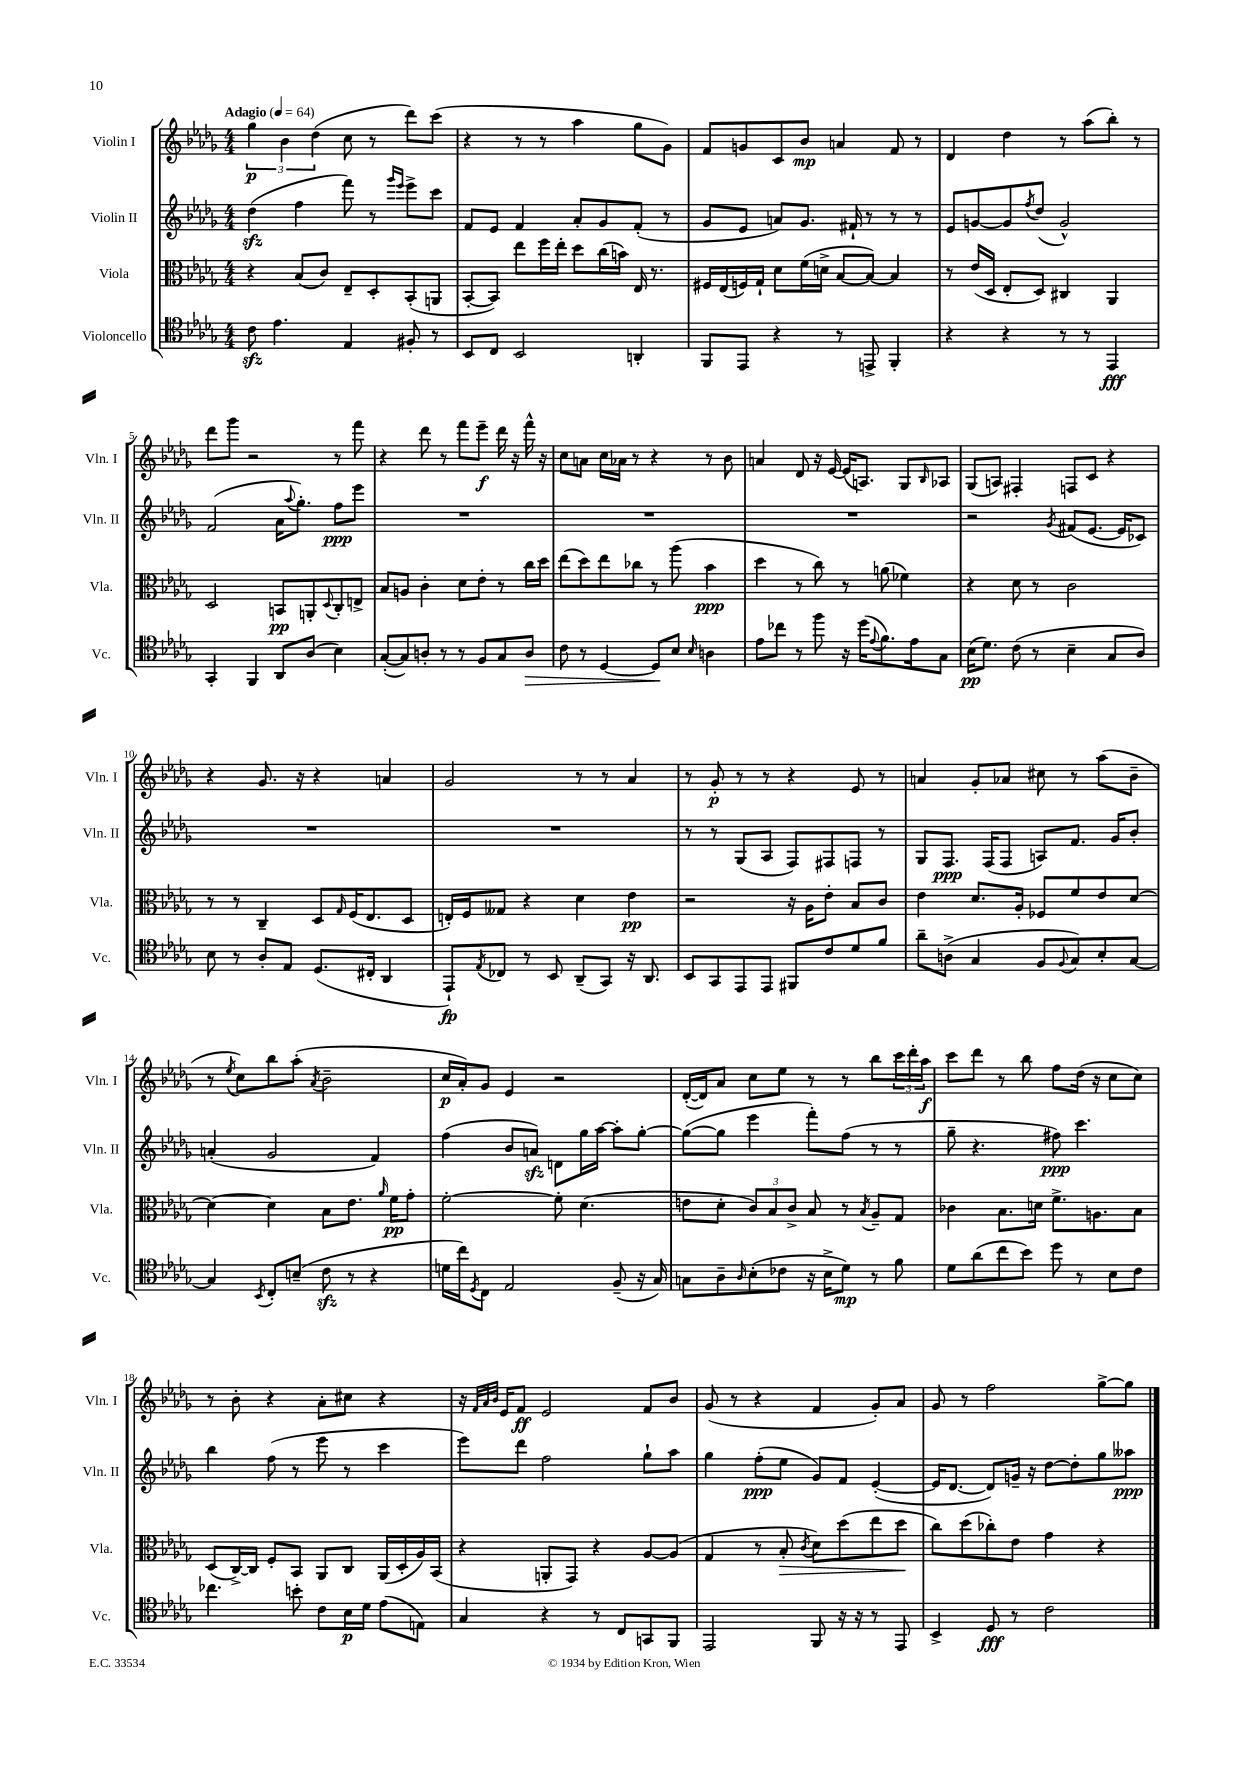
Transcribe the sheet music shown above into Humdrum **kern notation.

**kern	**kern	**kern	**kern
*staff4	*staff3	*staff2	*staff1
*clefC4	*clefC3	*clefG2	*clefG2
*k[b-e-a-d-g-]	*k[b-e-a-d-g-]	*k[b-e-a-d-g-]	*k[b-e-a-d-g-]
*M4/4	*M4/4	*M4/4	*M4/4
*MM64	*MM64	*MM64	*MM64
8c\	4r	(4dd-\	6gg-\
4.e-\	.	.	.
.	.	.	6b-\
.	(8B-/L	4ff\	.
.	.	.	(6dd-\
.	8c/J)	.	.
4E-/	8E-~/L	8fff\)	8cc\
.	8D-'/	8r	8r
.	.	16qqggg-/LL	.
.	.	16qqeee-/JJ	.
8F#'/	(8BB-'/	8eee-^\L	8ddd-\L)
8r	8AA/J	8ccc\J	(8ccc\J
=	=	=	=
8BB-/L	[8BB-'/L	8f/L	4r
8C/J	8BB-/]J)	8e-/J	.
2BB-/	8ee-\L	4f/	8r
.	16ff\L	.	8r
.	16ee-'\JJ	.	.
.	8dd-\L	8a-'/L	4aa-\
.	(16cc\L	8g-/	.
.	16b\JJ)	.	.
4AA'/	16E-/	(8f'/J	8gg-\L
.	8.r	.	.
.	.	8r	8g-\J)
=	=	=	=
8FF/L	16F#/LL	8g-/L	8f/L
.	(16E-/	.	.
8EE-/J	16F/)	8e-/J	8g/
.	16G-`/JJ	.	.
4r	8d-\L	8a/L)	8c/
.	(16f\L	8.g-/J	8b-/J
.	16d^\JJ	.	.
8r	[8B-/L	.	4a/
.	.	16f#`/	.
8EE^/	8B-/_J)	8r	.
4FF'/	4B-/]	8r	8f/
.	.	8r	8r
=	=	=	=
4r	8r	8e-/L	4d-/
.	(16e-/LL	[8g/	.
.	16D-/JJ	.	.
4r	8E-'/L	8g/]	4dd-\
.	.	8qff/	.
.	8D-/J)	(8dd-/J	.
8r	4C#/	2g^^/)	8r
8r	.	.	(8aa-\L
4EE-/	4AA-/	.	8bb-'\J)
.	.	.	8r
=	=	=	=
4GG-'/	2D-/	(2f/	8ddd-\L
.	.	.	8ggg-\J
4FF/	.	.	2r
8AA-/L	8BB/L	16a-\LK	.
.	.	8qqaa-/	.
.	.	8.gg-'\J)	.
(8A-/J	8AA'/	.	.
.	8qqD-/	.	.
4B-\)	8C'/	8ff\L	8r
.	8E^/J	8eee-\J	8fff\
=	=	=	=
([8G-'/L	8B-/L	1r	4r
8G-/])	8A/J	.	.
8A'/J	4c'\	.	8ddd-\
8r	.	.	8r
8r	8d-\L	.	8fff\L
8F/L	8e-'\J	.	8eee-~\J
8G-/	8r	.	16ddd-\
.	.	.	16r
8A/J	16cc\LL	.	16fff^^\
.	16dd-\JJ	.	16r
=	=	=	=
8c\	(8ee-\L	1r	8cc\L
8r	8dd-\)	.	8a\J
[4D-/	8ee-\	.	16cc\LL
.	.	.	16a-\JJ
.	8cc-\J	.	8r
8D-/]L	8r	.	4r
8B-/J	(8aa-\	.	.
16qqB-/	.	.	.
4A\	4b-\	.	8r
.	.	.	8b-\
=	=	=	=
8e-\L	4dd-\	1r	4a/
8cc-\J	.	.	.
8r	8r	.	8d-/
8ff\	8cc\)	.	16r
.	.	.	[16e-/
16r	8r	.	(16e-/]LK
(16dd-\LK	.	.	8.A/J)
8qqe-/	.	.	.
8.f\)	(8a\	.	.
.	4f-\)	.	8G-/L
16e-\k	.	.	.
.	.	.	16qqB-/
8G-\J	.	.	8A-/J
=	=	=	=
(16B-\LK	4r	2r	(8G-/L
8.d-\J)	.	.	.
.	.	.	8A/J)
(8c\	8d-\	.	4F#'/
8r	8r	.	.
.	.	8qg-/	.
4B-~\	2c\	(8f#/L	8F/L
.	.	[8.e-/J	8c/J
8G-/L	.	.	4r
.	.	16e-/]LK	.
8A-/J)	.	8c-/J)	.
=	=	=	=
8B-\	8r	1r	4r
8r	8r	.	.
8A-'/L	4C~/	.	8.g-/
8E-/J	.	.	.
.	.	.	16r
(8.D-/L	8D-/L	.	4r
.	16qqG-/	.	.
.	(16F/K	.	.
16C#'/Jk	8.E-/	.	.
4AA-/	.	.	4a/
.	8D-/J	.	.
=	=	=	=
8EE-`/L)	16E'/LL)	1r	2g-/
.	16F/J	.	.
8qE-/	.	.	.
8C-/J	8G--/J	.	.
8r	4r	.	.
8BB-/	.	.	.
(8AA-~/L	4d-\	.	8r
8GG-/J)	.	.	8r
16r	4e-\	.	4a-/
8.AA-/	.	.	.
=	=	=	=
8BB-/L	2r	8r	8r
8GG-/	.	8r	8g-'/
8EE-/	.	(8G-/L	8r
8EE-/J	.	8A-/J	8r
8FF#/L	16r	8F/L)	4r
.	16A-\LK	.	.
8c/	8e-'\J	8F#/	.
8d-/	8B-/L	8F/J	8e-/
8f/J	8c/J	8r	8r
=	=	=	=
8a-~\L	4e-\	8G-/L	4a/
(8A^\J	.	8.F/J	.
4G-/	8.d-/L	.	8g-'/L
.	.	(16F/LK	.
.	.	8F/J	8a-/J
.	16A-'/Jk	.	.
8F/L	8F-/L	8A/L)	8cc#\
8qqF/	.	.	.
8G-/)	8f/	8.f/J	8r
8B-'/	8e-/	.	(8aa-\L
.	.	16g-/LK	.
[8G-/J	[8d-/J	8b-'/J	8b-~\J
=	=	=	=
4G-/]	4d-\_	(4a'/	8r
.	.	.	8qee-/
.	.	.	8cc\L)
8qBB-/	.	.	.
8C'/L	4d-\]	2g-/	8bb-\
(8B~/J	.	.	(8aa-'\J
.	.	.	8qa-/
8c\	8B-\L	.	2b-~\
8r	8.e-\J	.	.
4r	.	4f/)	.
.	16qqa-/	.	.
.	16f\LK	.	.
.	8g-'\J	.	.
=	=	=	=
16d\LL	[2f'\	(4ff\	16cc/LL
16cc\J)	.	.	16a-'/J)
8qD-/	.	.	.
8C\J	.	.	8g-/J
2E-/	.	8b-/L	4e-/
.	.	8a/J)	.
.	8f'\]	8d\L	2r
.	(4.d-\	16gg-\L	.
.	.	[16aa-\JJ	.
(8F~/	.	8aa-'\]L	.
16r	.	[8gg-'\J	.
16G-/)	.	.	.
=	=	=	=
8G\L	8e\L	(8gg-\_L	([16d-'/LL
.	.	.	16d-/]J)
8A-~\	8d-'\J	8gg-\]J	8a-/J
16qqA-/	.	.	.
(8B-'\	12c/L)	4eee-\	8cc\L
.	12B-/	.	.
8c-\J	.	.	8ee-\J
.	12c^/J	.	.
16r	8B-/	8fff'\L)	8r
16B-^\LK	.	.	.
8d-\J)	8r	(8ff\J	8r
.	8qB-/	.	.
8r	8A-~/L	8r	8bb-\L
8f\	8G-/J	8r	24ccc\L
.	.	.	24ddd-'\
.	.	.	24aa-\JJ
=	=	=	=
8d-\L	4c-\	8gg-~\	8ccc\L
(8a-\	.	4.r	8ddd-\J
8cc\	8.B-\L	.	8r
8b-\J)	.	.	8bb-\
.	16d\Jk	.	.
8dd-\	8.f^\L	8ff#\)	8ff\L
8r	.	4.ccc\	(16dd-\Jk
.	8.A\	.	16r
8B-\L	.	.	8cc\L
8c\J	8B-\J	.	8cc\J)
=	=	=	=
4.cc-\	(8D-/L	4bb-\	8r
.	[16C^/L)	.	8b-'\
.	16C/]JJ	.	.
.	8F'/L	(8ff\	4r
8b'\	8BB-/J	8r	.
8c\L	8AA-/L	8eee-\	8a-'\L
16B-\L	8C/J	8r	8cc#\J
16d-\JJ	.	.	.
(8e-\L	(16AA-/LL	4ccc\	4r
.	16D-'/	.	.
8E\J)	16A-/)	.	.
.	(16BB-/JJ	.	.
=	=	=	=
4G-/	4r	8eee-\L)	16r
.	.	.	32qqf/LLL
.	.	.	32qqa-/
.	.	.	32qqb-/JJJ
.	.	.	16e-/LK
.	.	8ddd-\J	8f/J
4r	8AA'/L	2ff\	2e-/
.	8GG-/J)	.	.
8r	4r	.	.
8C/L	.	.	.
8GG/	[8A-/L	8gg-`\L	8f/L
8FF/J	(8A-/]J	8aa-\J	8b-/J
=	=	=	=
2EE-/	4G-/	4gg-\	(8g-/
.	.	.	8r
.	8r	(8ff'\L	4r
.	8B-'/	8ee-\J	.
.	8qc/	.	.
8FF/	8d-\L)	8g-/L)	4f/
16r	(8dd-\	8f/J	.
16r	.	.	.
8r	8ee-\	([4e-'/	8g-'/L)
8EE-/	8dd-\J	.	8a-/J
=	=	=	=
4BB-^/	8cc\L)	16e-/]LK	8g-/
.	.	[8.d-/J	.
.	(8dd-\	.	8r
8D-/	8cc-'\)	8d-/]L)	2ff\
8r	8e-\J	16g~/Jk	.
.	.	16r	.
2c\	4g-\	[8dd-\L	.
.	.	8dd-'\]	.
.	4r	8gg-\	[8gg-^\L
.	.	8aa--\J	8gg-\]J
==	==	==	==
*-	*-	*-	*-
